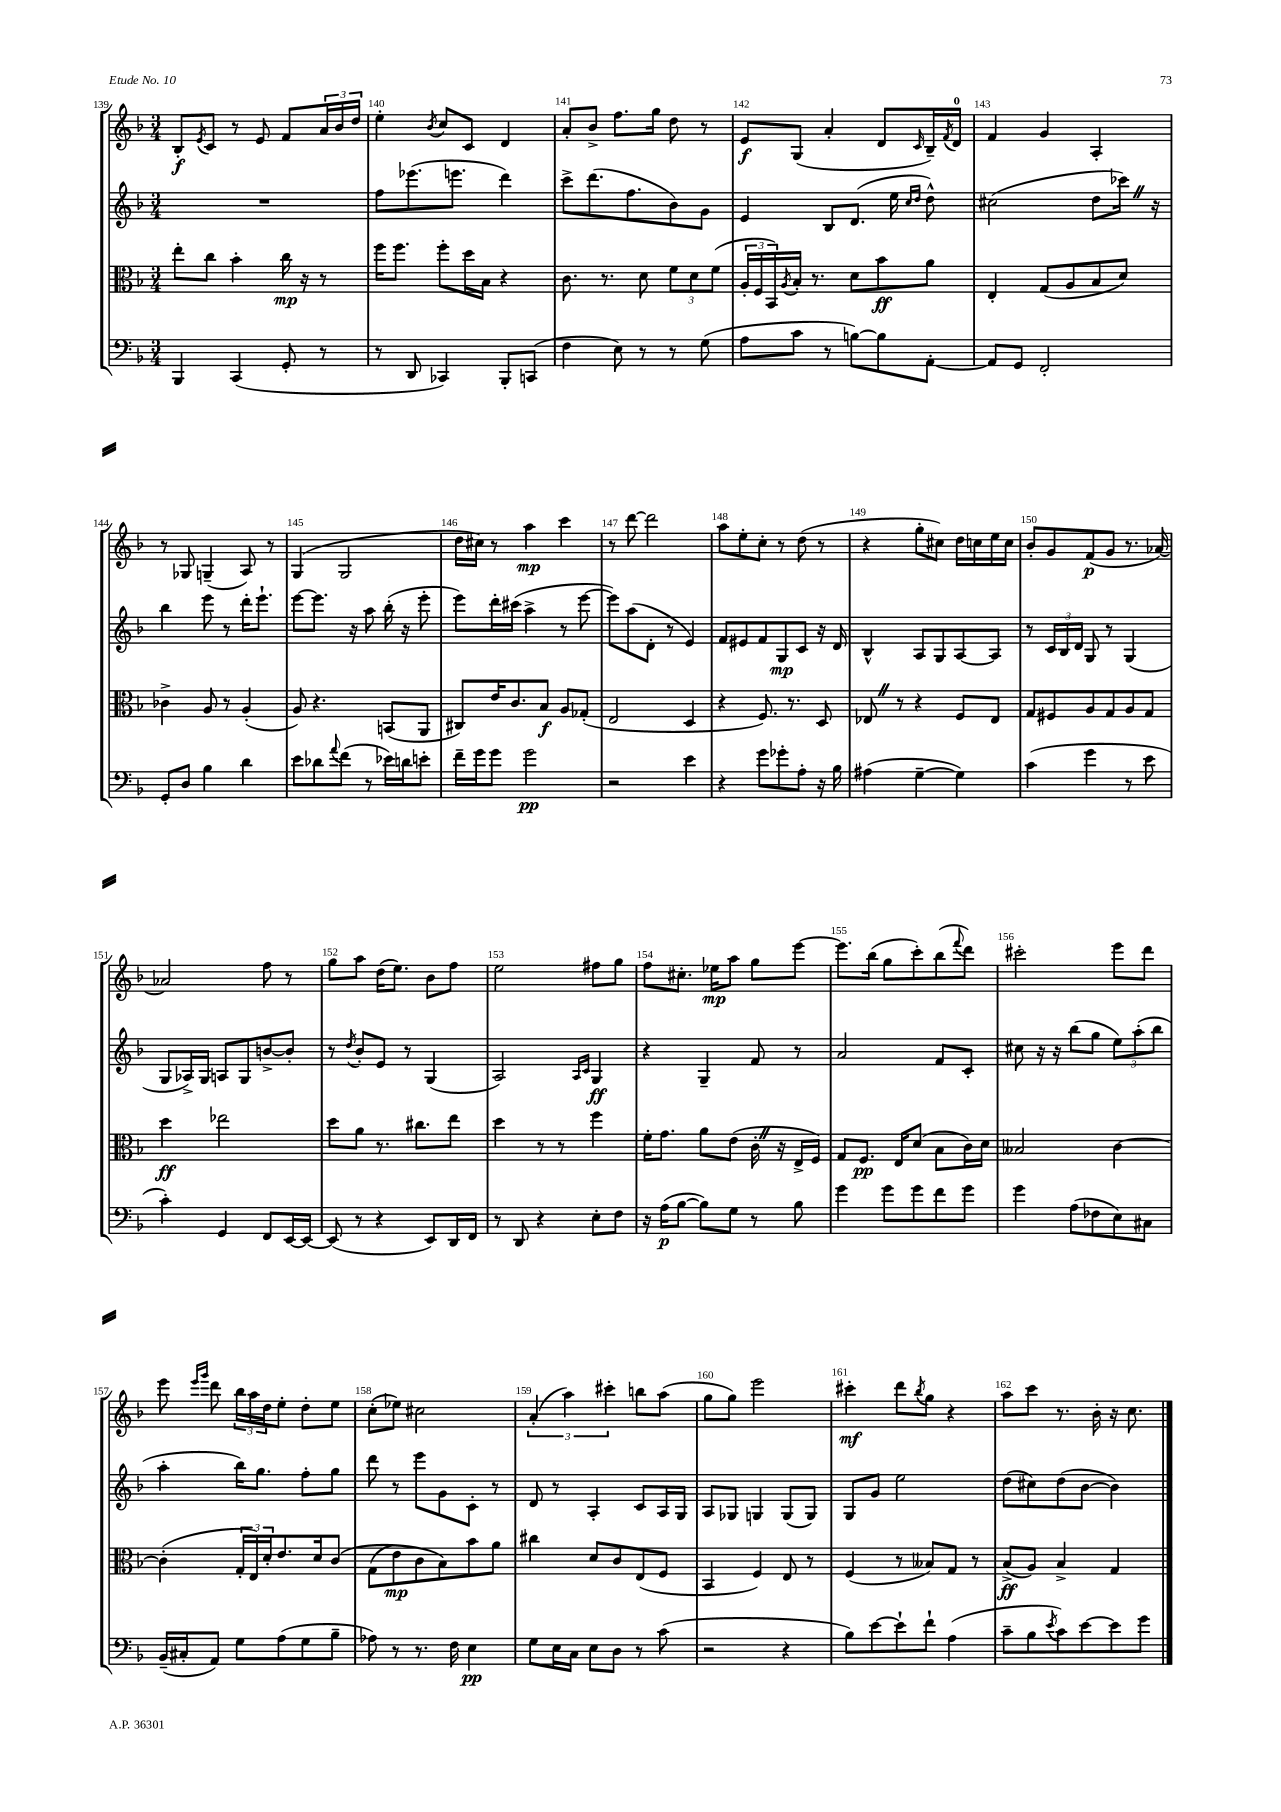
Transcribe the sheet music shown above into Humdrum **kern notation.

**kern	**kern	**kern	**kern
*staff4	*staff3	*staff2	*staff1
*clefF4	*clefC3	*clefG2	*clefG2
*k[b-]	*k[b-]	*k[b-]	*k[b-]
*M3/4	*M3/4	*M3/4	*M3/4
4BBB-/	8ee'\L	2.r	8B-'/L
.	.	.	8qe/
.	8cc\J	.	8c/J
(4CC/	4b-'\	.	8r
.	.	.	8e/
8GG'/	16cc\	.	8f/L
.	16r	.	.
8r	8r	.	24a/L
.	.	.	24b-/
.	.	.	24dd/JJ
=	=	=	=
8r	16ff\LK	8ff\L	4ee'\
.	8.ff\J	.	.
8DD/	.	(8.eee-\	.
.	.	.	8qb-/
4CC-/)	8ff'\L	.	8cc/L
.	.	8.eee\J	.
.	16dd\L	.	8c/J
.	16B-\JJ	.	.
8BBB-'/L	4r	4ddd\)	4d/
(8CC/J	.	.	.
=	=	=	=
4F\	8.c\	8ccc^\L	8a'/L
.	.	(8.ddd\	8b-^/J
.	8.r	.	.
8E\)	.	.	8.ff\L
.	.	8.ff\	.
8r	8d\	.	.
.	.	.	16gg\Jk
8r	12f\L	8b-\)	8dd\
.	12d\	.	.
(8G\	.	8g\J	8r
.	(12f\J	.	.
=	=	=	=
8A\L	24A'/LL	4e/	8e/L
.	24F/	.	.
.	24BB-/)	.	.
.	8qA/	.	.
8c\J	16B-'/JJ	.	(8G/J
.	8.r	.	.
8r	.	8B-/L	4a'/
[8B\L)	8d\L	(8.d/J	.
8B\]	8b-\	.	8d/L
.	.	16ee\	.
.	.	16qqcc/LL	.
.	.	16qqdd/JJ	16qqc/
[8AA'\J	8a\J	8dd^^\)	16B-~/L)
.	.	.	8qf/
.	.	.	16d/JJ
=	=	=	=
8AA/]L	4E'/	(2cc#\	4f/
8GG/J	.	.	.
2FF'/	(8G/L	.	4g/
.	8A/	.	.
.	8B-/	8dd\L	4A'/
.	8d/J)	16ccc-\Jk)	.
.	.	16r	.
=	=	=	=
8GG'/L	4c-^\	4bb-\	8r
8D/J	.	.	8G-/
4B-\	8A/	8eee\	(4G~/
.	8r	8r	.
4d\	(4A'/	16ddd'\LK	8A/)
.	.	8.eee`\J	.
.	.	.	8r
=	=	=	=
8e\L	8A/)	[8eee\L	(4G/
8d-\	4.r	8.eee\]J	.
8qqa/	.	.	.
(8f\J	.	.	2G/
.	.	16r	.
8r	.	8aa\	.
16e-\LL)	(8BB/L	(16bb-'\	.
16d\J	.	16r	.
8e'\J	8AA/J	8eee'\	.
=	=	=	=
16f~\LL	8C#/L)	8eee\L)	16dd\LL
16g\J	.	.	16cc#\JJ)
8g\J	16e/K	16ddd'\L	8r
.	8.c/	(16ccc#\JJ	.
2g\	.	4aa^\	4aa\
.	8B-/J	.	.
.	8A/L	8r	4ccc\
.	(8G-'/J	[8eee\	.
=	=	=	=
2r	2E/	8eee\]L)	8r
.	.	(8aa\	[8ddd\
.	.	8d'\J	2ddd\]
.	.	8r	.
4e\	4D/	4e/)	.
=	=	=	=
4r	4r	8f/L	8aa\L
.	.	8e#/	8ee'\
8g\L	8.F/)	8f/	8cc'\J
8g-'\	.	8G/	8r
.	8.r	.	.
8A'\J	.	8c/J	(8dd\
16r	8D/	16r	8r
16B-\	.	16d/	.
=	=	=	=
(4A#\	8E-/	4B-^^/	4r
.	8r	.	.
[4G~\	4r	8A/L	8gg'\L
.	.	8G/	8cc#\J)
4G\])	8F/L	[8A/	16dd\LL
.	.	.	16cc\
.	8E-/J	8A/]J	16ee\
.	.	.	16cc\JJ
=	=	=	=
(4c\	8G/L	8r	8b-'/L
.	8F#/	24c/LL	8g/
.	.	24B-/	.
.	.	24d/JJ	.
4g\	8A/	8G/	(8f/
.	8G/	8r	8g/J
8r	8A/	(4G/	8.r
8e\	8G/J	.	.
.	.	.	[16a-/)
=	=	=	=
4c'\)	4dd\	8G/L	2a-/]
.	.	16A-^/L)	.
.	.	16G/JJ	.
4GG/	2ee-\	8A/L	.
.	.	8G/	.
8FF/L	.	[8b^/	8ff\
[16EE/L	.	8b'/]J	8r
16EE/_JJ	.	.	.
=	=	=	=
(8EE/]	8dd\L	8r	8gg\L
.	.	8qdd/	.
8r	8a\J	8b-'/L	8aa\J
4r	8.r	8e/J	(16dd\LK
.	.	.	8.ee\J)
.	.	8r	.
.	8.cc#\L	.	.
8EE/L)	.	(4G/	8b-\L
16DD/L	8ee\J	.	8ff\J
16FF/JJ	.	.	.
=	=	=	=
8r	4dd\	2A/)	2ee\
8DD/	.	.	.
4r	8r	.	.
.	8r	.	.
.	.	16qqA/LL	.
.	.	16qqc/JJ	.
8E'\L	4ff\	4G/	8ff#\L
8F\J	.	.	8gg\J
=	=	=	=
16r	16f'\LK	4r	8ff\L
(16A\LK	8.g\J	.	.
[8B-\J	.	.	8.cc#'\J
8B-\]L)	8a\L	4G~/	.
.	.	.	16ee-\LK
8G\J	(8e\J	.	8aa\J
8r	16c'\	8f/	8gg\L
.	16r	.	.
8B-\	16E^/LL	8r	[8eee\J
.	16F/JJ)	.	.
=	=	=	=
4g\	8G/L	2a/	8.eee\]L
.	8.F/J	.	.
.	.	.	(16bb-\Jk
8g\L	.	.	8gg\L
.	16E/LK	.	.
8g\	(8d/J	.	8ccc'\)
8f\	8B-\L	8f/L	(8bb-\
.	.	.	8qqfff/
8g\J	16c\L)	8c'/J	8ddd\J)
.	16d\JJ	.	.
=	=	=	=
4g\	2B--/	8cc#\	2ccc#'\
.	.	16r	.
.	.	16r	.
(8A\L	.	(8bb-\L	.
8F-\	.	8gg\J	.
8E\)	[4c\	12ee\L)	8eee\L
.	.	(12aa'\	.
8C#\J	.	.	8ddd\J
.	.	12bb-\J	.
=	=	=	=
(16BB-~/LL	(4c'\]	4aa'\	8eee\
16C#'/J	.	.	.
.	.	.	16qqeee/LL
.	.	.	16qqggg/JJ
8AA/J)	.	.	8ddd\
8G\L	24G'/LL	16bb-\LK)	24bb-\LL
.	24E/)	.	24aa\
.	.	8.gg\J	.
.	24d'/J	.	24dd\J
(8A\	8.e/	.	8ee'\J
8G\	.	8ff'\L	8dd'\L
.	16d/k	.	.
8B-~\J	&(8c/J	8gg\J	8ee\J
=	=	=	=
8A-\)	(8G\L	8ddd\	(8cc'\L
8r	8e\)	8r	8ee-\J)
8.r	8c\	8eee\L	2cc#\
.	8B-\&)	8g\	.
16F\	.	.	.
4E\	8b-\	8c'\J	.
.	8a\J	8r	.
=	=	=	=
8G\L	4cc#\	8d/	(6a'/
16E\L	.	8r	.
.	.	.	6aa\)
16C\JJ	.	.	.
8E\L	8d/L	4A'/	.
.	.	.	6ccc#'\
8D\J	8c/	.	.
8r	(8E/	8c/L	8bb\L
(8c\	8F/J	16A/L	(8aa\J
.	.	16G/JJ	.
=	=	=	=
2r	4BB-/	8A/L	8gg\L
.	.	8G-/J	8gg\J)
.	4F/)	4G/	2eee\
4r	8E/	(8G/L	.
.	8r	8G/J)	.
=	=	=	=
8B-\L)	(4F/	8G/L	4ccc#'\
[8e\	.	8g/J	.
8e`\]	8r	2ee\	8ddd\L
.	.	.	8qbb-/
8f`\J	8B--/L)	.	8gg\J
(4A\	8G/J	.	4r
.	8r	.	.
=	=	=	=
8c~\L	(8B-^/L	(8dd\L	8aa\L
8B-\	8A/J)	8cc#\)	8ccc\J
8qe/	.	.	.
8c\)	4B-^/	(8dd\	8.r
[8e\	.	[8b-\J	.
.	.	.	16b-'\
8e\]	4G/	4b-\])	16r
.	.	.	8.cc\
8g\J	.	.	.
==	==	==	==
*-	*-	*-	*-
